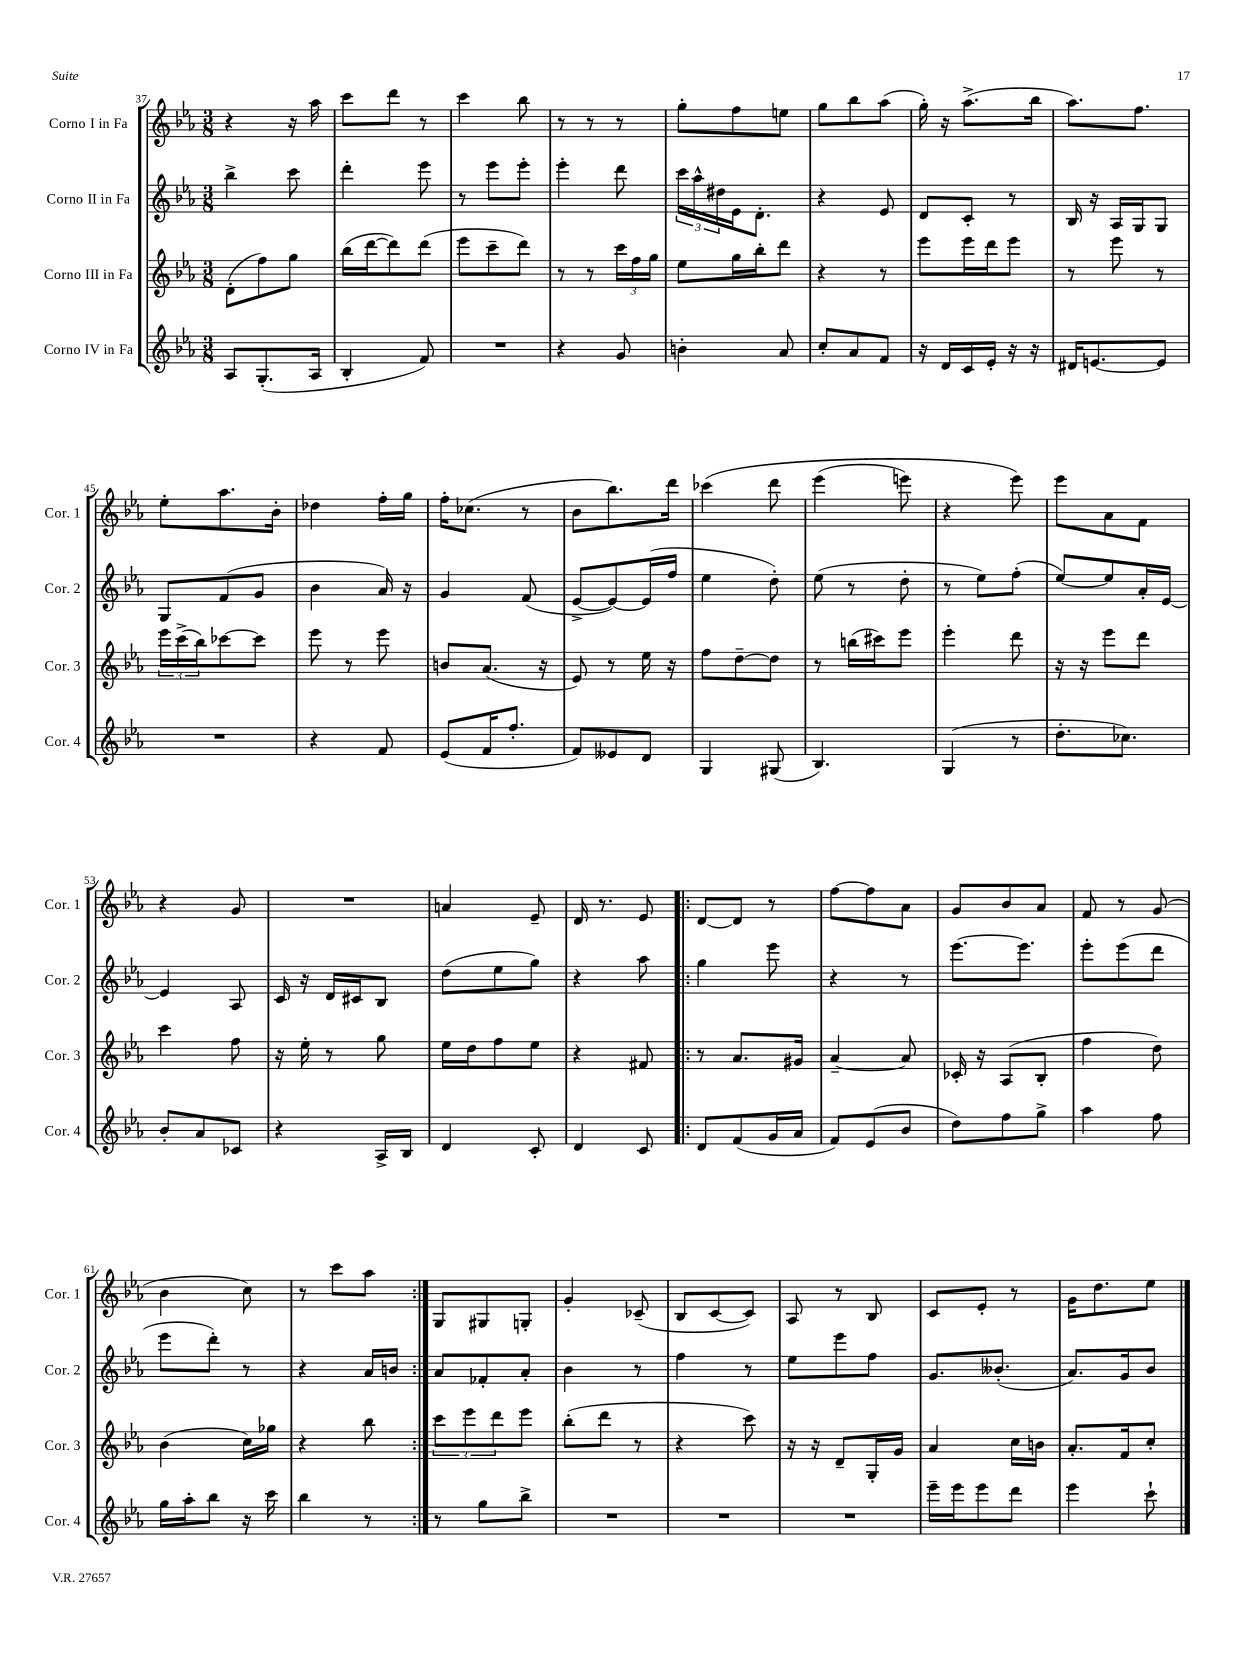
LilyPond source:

<<
\new StaffGroup <<
\new Staff = "s0" \with { instrumentName = "Corno I in Fa" shortInstrumentName = "Cor. 1" } {
    \clef treble \key ees \major \numericTimeSignature \time 3/8
    r4 r16 aes''16 |
    c'''8 d'''8 r8 |
    c'''4 bes''8 |
    r8 r8 r8 |
    g''8-. f''8 e''8 |
    g''8 bes''8 aes''8( |
    g''16-.) r16 aes''8.->( bes''16 |
    aes''8.) f''8. |
    ees''8-. aes''8. bes'16-. |
    des''4 f''16-. g''16 |
    f''16-. ces''8.( r8 |
    bes'8 bes''8.) d'''16 |
    ces'''4\( d'''8 |
    ees'''4( e'''8) |
    r4 ees'''8\) |
    ees'''8 aes'8 f'8 |
    r4 g'8 |
    R4. |
    a'4 ees'8-- |
    d'16 r8. ees'8 |
    \repeat volta 2 { d'8~ d'8 r8 |
    f''8~ f''8 aes'8 |
    g'8 bes'8 aes'8 |
    f'8 r8 g'8( |
    bes'4 c''8) |
    r8 c'''8 aes''8 | }
    g8 gis8 g8-. |
    g'4-. ces'8--( |
    bes8 c'8~ c'8) |
    aes8 r8 bes8 |
    c'8 ees'8-. r8 |
    g'16 d''8. ees''8 \bar "|." |
}
\new Staff = "s1" \with { instrumentName = "Corno II in Fa" shortInstrumentName = "Cor. 2" } {
    \clef treble \key ees \major \numericTimeSignature \time 3/8
    bes''4-> c'''8 |
    d'''4-. ees'''8 |
    r8 ees'''8 ees'''8-. |
    ees'''4-. d'''8 |
    \tuplet 3/2 { c'''16 aes''16-^ dis''16 } ees'16 d'8.-. |
    r4 ees'8 |
    d'8 c'8-. r8 |
    bes16 r16 aes16 g16 g8 |
    g8 f'8( g'8 |
    bes'4 aes'16) r16 |
    g'4 f'8( |
    ees'8~-> ees'8~) ees'16( f''16 |
    ees''4 d''8-.) |
    ees''8( r8 d''8-. |
    r8 ees''8) f''8-.( |
    ees''8~) ees''8 aes'16-. ees'16~ |
    ees'4 aes8 |
    c'16 r16 d'16 cis'16 bes8 |
    d''8( ees''8 g''8) |
    r4 aes''8 |
    \repeat volta 2 { g''4 ees'''8 |
    r4 r8 |
    ees'''8.~ ees'''8. |
    ees'''8-. ees'''8( d'''8 |
    ees'''8 d'''8-.) r8 |
    r4 aes'16 b'16 | }
    aes'8 fes'8-. aes'8-. |
    bes'4 r8 |
    f''4 r8 |
    ees''8 ees'''8 f''8 |
    g'8. beses'8.-.( |
    aes'8.) g'16 bes'8 \bar "|." |
}
\new Staff = "s2" \with { instrumentName = "Corno III in Fa" shortInstrumentName = "Cor. 3" } {
    \clef treble \key ees \major \numericTimeSignature \time 3/8
    d'8-.( f''8) g''8 |
    bes''16( d'''16~ d'''8) d'''8( |
    ees'''8 c'''8-- d'''8) |
    r8 r8 \tuplet 3/2 { c'''16 f''16 g''16 } |
    ees''8 g''16 bes''16-. d'''8 |
    r4 r8 |
    ees'''8 ees'''16 d'''16 ees'''8 |
    r8 ees'''8 r8 |
    \tuplet 3/2 { ees'''16 c'''16->( bes''16) } ces'''8~ ces'''8 |
    ees'''8 r8 ees'''8 |
    b'8 aes'8.( r16 |
    ees'8) r8 ees''16 r16 |
    f''8 d''8~-- d''8 |
    r8 b''16( cis'''16) ees'''8 |
    ees'''4-. d'''8 |
    r16 r16 ees'''8 d'''8 |
    c'''4 f''8 |
    r16 ees''16-. r8 g''8 |
    ees''16 d''16 f''8 ees''8 |
    r4 fis'8 |
    \repeat volta 2 { r8 aes'8. gis'16 |
    aes'4~-- aes'8 |
    ces'16-. r16 aes8( bes8-. |
    f''4 d''8) |
    bes'4( c''16) ges''16 |
    r4 bes''8 | }
    \tuplet 3/2 { c'''8 ees'''8 d'''8 } ees'''8 |
    bes''8-.( d'''8 r8 |
    r4 c'''8) |
    r16 r16 d'8-- g16-. g'16 |
    aes'4 c''16 b'16 |
    aes'8.-. f'16 c''8-. \bar "|." |
}
\new Staff = "s3" \with { instrumentName = "Corno IV in Fa" shortInstrumentName = "Cor. 4" } {
    \clef treble \key ees \major \numericTimeSignature \time 3/8
    aes8 g8.-.( aes16 |
    bes4-. f'8) |
    R4. |
    r4 g'8 |
    b'4-. aes'8 |
    c''8-. aes'8 f'8 |
    r16 d'16 c'16 ees'16-. r16 r16 |
    dis'16 e'8.~ e'8 |
    R4. |
    r4 f'8 |
    ees'8( f'16 f''8.-. |
    f'8) eeses'8 d'8 |
    g4 gis8( |
    bes4.) |
    g4( r8 |
    d''8.-. ces''8.) |
    bes'8-. aes'8 ces'8 |
    r4 aes16-> bes16 |
    d'4 c'8-. |
    d'4 c'8 |
    \repeat volta 2 { d'8 f'8( g'16 aes'16 |
    f'8) ees'8( bes'8 |
    d''8) f''8 g''8-> |
    aes''4 f''8 |
    g''16 aes''16-. bes''8 r16 c'''16 |
    bes''4 r8 | }
    r8 g''8 bes''8-> |
    R4. |
    R4. |
    R4. |
    ees'''16-- ees'''16 ees'''8 d'''8 |
    ees'''4 c'''8-! \bar "|." |
}
>>
>>
\layout { \context { \Score currentBarNumber = #37 } }
